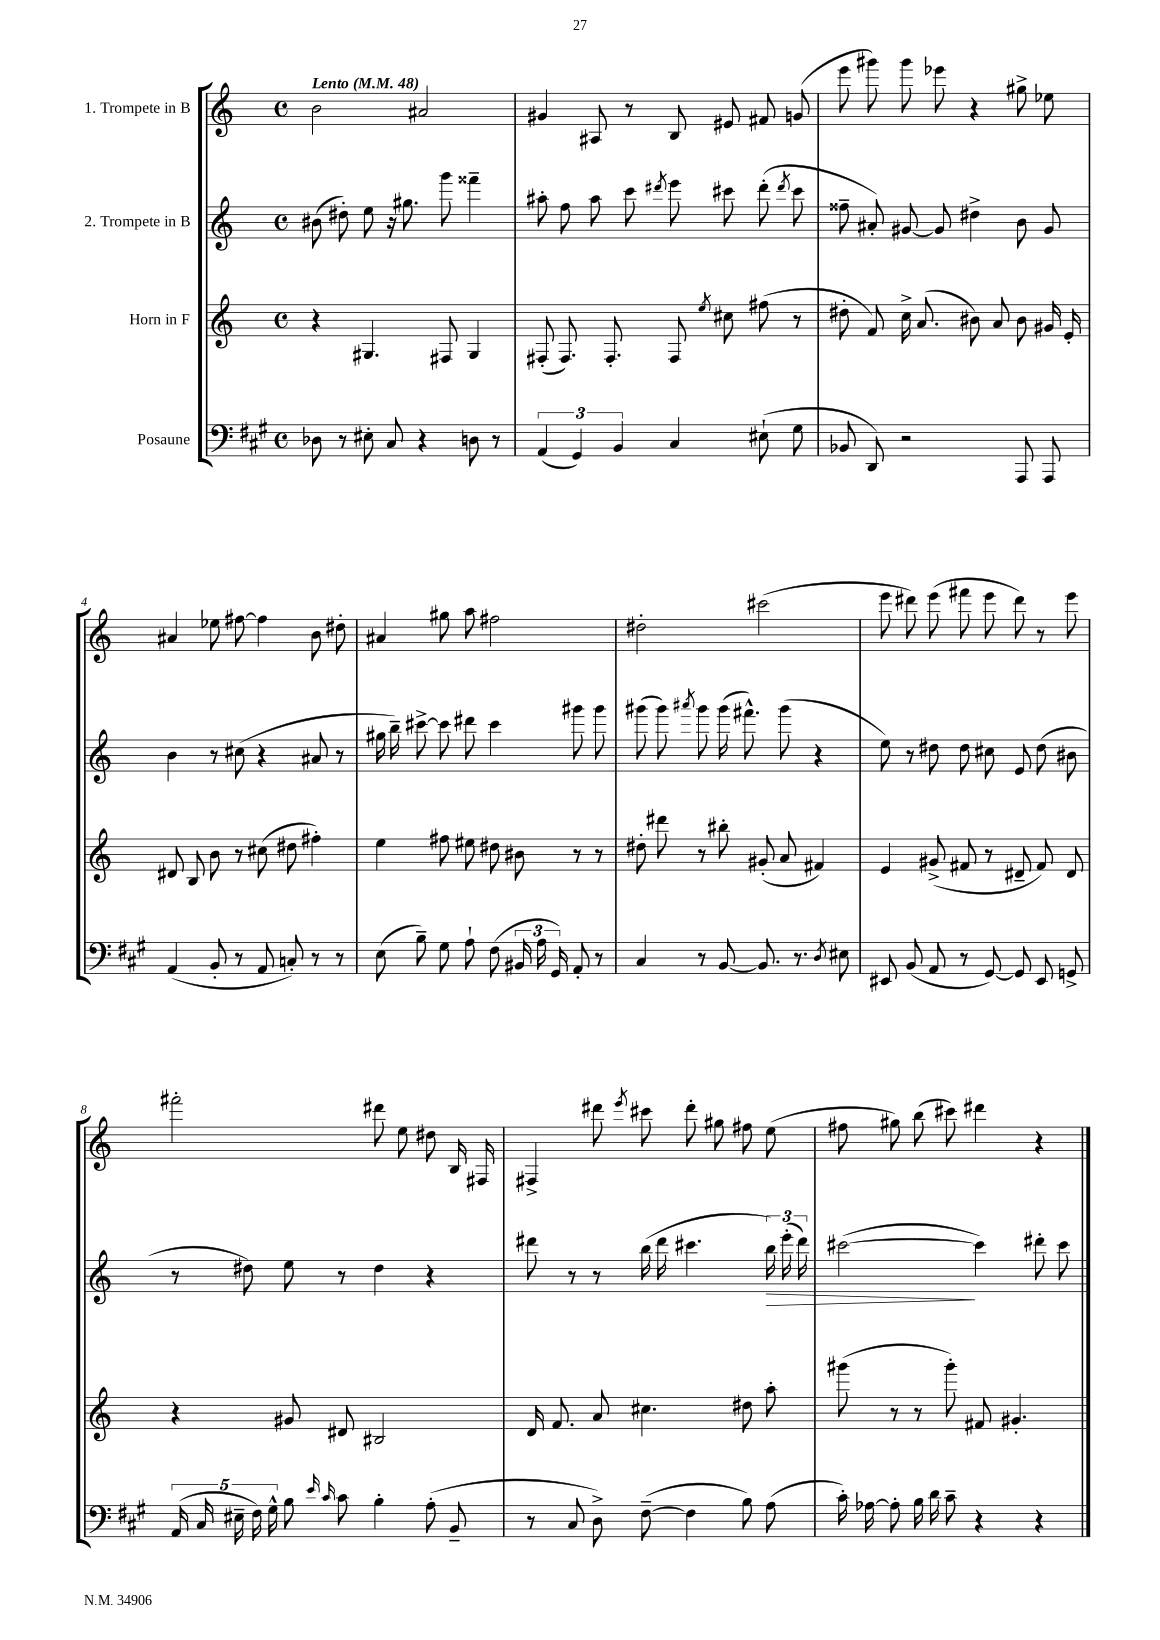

**kern	**kern	**kern	**kern
*staff4	*staff3	*staff2	*staff1
*clefF4	*clefG2	*clefG2	*clefG2
*k[f#c#g#]	*k[]	*k[]	*k[]
*M4/4	*M4/4	*M4/4	*M4/4
*met(c)	*met(c)	*met(c)	*met(c)
*MM48	*MM48	*MM48	*MM48
8D-	4r	(8b#	2b
8r	.	8dd#')	.
8E#'	4.G#	8ee	.
8C#	.	16r	.
.	.	8.gg#	.
4r	.	.	2a#
.	8F#	8ggg	.
8D	4G#	4fff##~	.
8r	.	.	.
=	=	=	=
(6AA	(8F#'	8aa#'	4g#
.	8.F#)	8ff	.
6GG#)	.	.	.
.	.	8aa#	8A#
.	8.F#'	.	.
6BB	.	.	.
.	.	8ccc	8r
.	.	8qddd#	.
4C#	8F#	8eee	8B
.	8qee	.	.
.	8cc#	8ccc#	8e#
(8E#`	(8ff#	(8ddd#'	8f#
.	.	8qddd#	.
8G#	8r	8ccc#	(8g
=	=	=	=
8BB-	8dd#'	8ff##~	8eee
8DD)	8f)	8a#')	8ggg#)
2r	16cc^	[8g#	8ggg#
.	(8.a	.	.
.	.	8g#]	8eee-
.	8b#)	4dd#^	4r
.	8a	.	.
8AAA	8b#	8b	8gg#^
8AAA	16g#	8g#	8ee-
.	16e'	.	.
=	=	=	=
(4AA	8d#	4b	4a#
.	8B	.	.
8BB'	8b	8r	8ee-
8r	8r	(8cc#	[8ff#
8AA	(8cc#	4r	4ff#]
8C')	8dd#	.	.
8r	4ff#')	8a#	8b
8r	.	8r	8dd#'
=	=	=	=
(8E	4ee	16gg#	4a#
.	.	16bb~)	.
8B~)	.	[8ccc#^	.
8G#	8ff#	8ccc#]	8gg#
8A`	8ee#	8ddd#	8aa
(8F#	8dd#	4ccc#	2ff#
24BB#	8b#	.	.
24A	.	.	.
24GG#)	.	.	.
8AA'	8r	8ggg#	.
8r	8r	8ggg#	.
=	=	=	=
4C#	8dd#'	(8ggg#	2dd#'
.	8ddd#	8ggg#)	.
.	.	8qaaa#	.
8r	8r	8ggg#	.
[8BB	8bb#'	(16ggg#	.
.	.	8.fff#^^)	.
8.BB]	(8g#'	.	(2ccc#
.	8a	(8ggg#	.
8.r	.	.	.
.	4f#)	4r	.
8qD	.	.	.
8E#	.	.	.
=	=	=	=
8EE#	4e	8ee)	8eee
(8BB	.	8r	8ddd#)
8AA	(8g#^	8dd#	(8eee
8r	8f#	8dd#	8fff#
[8GG#)	8r	8cc#	8eee
8GG#]	8d#~	8e	8ddd#)
8EE#	8f#)	(8dd#	8r
8GG^	8d#	8b#	8eee
=	=	=	=
(20AA	4r	8r	2fff#'
20C#	.	.	.
20E#~	.	.	.
.	.	8dd#)	.
20F#)	.	.	.
20G#^^	.	.	.
8B	8g#	8ee	.
16qqe	.	.	.
16qqc#	.	.	.
8c#	8d#	8r	.
4B'	2B#	4dd#	8ddd#
.	.	.	8ee
(8A'	.	4r	8dd#
8BB~	.	.	16B
.	.	.	16F#
=	=	=	=
8r	16d	8ddd#	4F#^
.	8.f	.	.
8C#	.	8r	.
8D^)	8a	8r	8ddd#
.	.	.	8qeee
([8F#~	4.cc#	(16bb	8ccc#
.	.	16ddd#	.
4F#]	.	4.ccc#	8ddd#'
.	.	.	8gg#
8B)	8dd#	.	8ff#
(8A	8aa'	24bb)	(8ee
.	.	(24eee'	.
.	.	24ddd#)	.
=	=	=	=
16c#')	(8ggg#	([2ccc#	8ff#
[16A-	.	.	.
8A-']	8r	.	8gg#)
16B	8r	.	(8bb
16d	.	.	.
8c#~	8ggg#')	.	8ccc#)
4r	8f#	4ccc#])	4ddd#
.	4.g#'	.	.
4r	.	8ddd#'	4r
.	.	8ccc#	.
==	==	==	==
*-	*-	*-	*-
